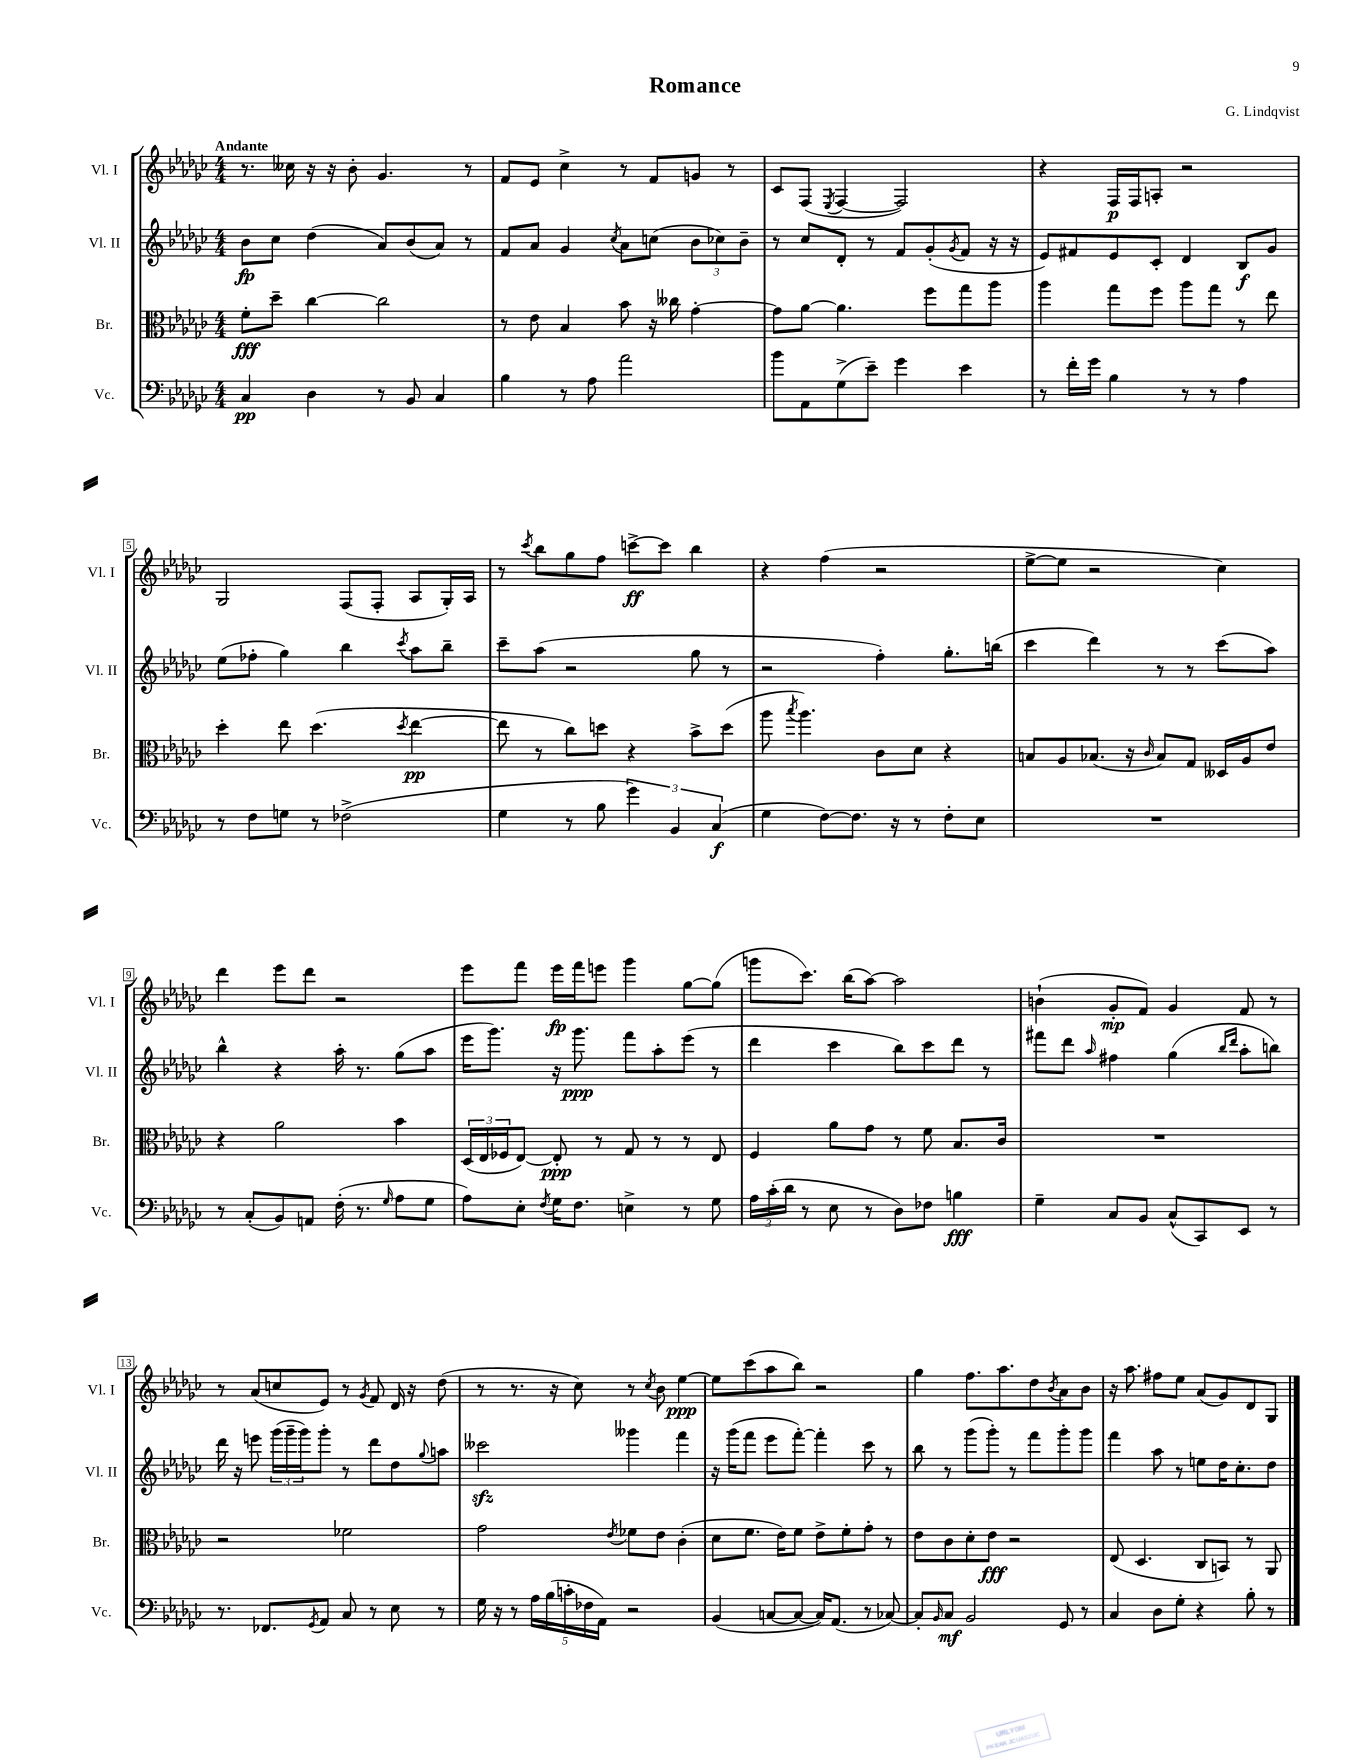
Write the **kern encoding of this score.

**kern	**kern	**kern	**kern
*staff4	*staff3	*staff2	*staff1
*clefF4	*clefC3	*clefG2	*clefG2
*k[b-e-a-d-g-c-]	*k[b-e-a-d-g-c-]	*k[b-e-a-d-g-c-]	*k[b-e-a-d-g-c-]
*M4/4	*M4/4	*M4/4	*M4/4
4C-/	8f'\L	8b-\L	8.r
.	8dd-~\J	8cc-\J	.
.	.	.	16cc--\
4D-\	[4cc-\	(4dd-\	16r
.	.	.	16r
.	.	.	8b-'\
8r	2cc-\]	8a-/L)	4.g-/
8BB-/	.	(8b-/	.
4C-/	.	8a-/J)	.
.	.	8r	8r
=	=	=	=
4B-\	8r	8f/L	8f/L
.	8e-\	8a-/J	8e-/J
8r	4B-/	4g-/	4cc-^\
8A-\	.	.	.
.	.	8qcc-/	.
2a-\	8b-\	8a-\L	8r
.	16r	(8cc\J	8f/L
.	16cc--\	.	.
.	[4g-'\	12b-\L	8g/J
.	.	12cc-\)	.
.	.	.	8r
.	.	12b-~\J	.
=	=	=	=
8b-\L	8g-\]L	8r	8c-/L
8AA-\	[8a-\J	8cc-/L	(8F/J
.	.	.	8qE-/
(8G-^\	4.a-\]	8d-'/J	[4F/
8e-~\J)	.	8r	.
4g-\	.	8f/L	2F/])
.	8ff\L	(8g-'/	.
.	.	8qg-/	.
4e-\	8gg-\	8f/J	.
.	8aa-\J	16r	.
.	.	16r	.
=	=	=	=
8r	4aa-\	8e-/L)	4r
16f'\LL	.	8f#/	.
16g-\JJ	.	.	.
4B-\	8gg-\L	8e-/	16F/LL
.	.	.	16F/J
.	8ff\J	8c-'/J	8A'/J
8r	8aa-\L	4d-/	2r
8r	8gg-\J	.	.
4A-\	8r	8B-/L	.
.	8ee-\	8g-/J	.
=	=	=	=
8r	4dd-'\	(8ee-\L	2G-/
8F\L	.	8ff-'\J	.
8G\J	8ee-\	4gg-\)	.
8r	(4.dd-\	.	.
(2F-^\	.	4bb-\	(8F/L
.	.	.	8F'/J
.	8qdd-/	8qccc-/	.
.	[4ee-\	8aa-\L	8A-/L
.	.	8bb-~\J	16G-'/L)
.	.	.	16A-/JJ
=	=	=	=
4G-\	8ee-\]	8ccc-~\L	8r
.	.	.	8qccc-/
.	8r	(8aa-\J	8bb-\L
8r	8cc-\L)	2r	8gg-\
8B-\	8dd\J	.	8ff\J
6g-\)	4r	.	[8ccc^\L
.	.	.	8ccc\]J
6BB-/	.	.	.
.	8b-^\L	8gg-\	4bb-\
(6C-/	.	.	.
.	(8dd\J	8r	.
=	=	=	=
4G-\	8aa-\	2r	4r
.	8qbb-/	.	.
.	4.aa-\)	.	.
[8F\L)	.	.	(4ff\
8.F\]J	.	.	.
.	8c-\L	4ff'\)	2r
16r	.	.	.
8r	8d-\J	.	.
8F'\L	4r	8.gg-'\L	.
8E-\J	.	.	.
.	.	(16bb\Jk	.
=	=	=	=
1r	8B/L	4ccc-\	[8ee-^\L
.	8A-/	.	8ee-\]J
.	(8.B-/J	4ddd-\)	2r
.	16r	.	.
.	16qqc-/	.	.
.	8B-/L)	8r	.
.	8G-/J	8r	.
.	16D--/LL	(8ccc-\L	4cc-\)
.	16A-/J	.	.
.	8e-/J	8aa-\J)	.
=	=	=	=
8r	4r	4bb-^^\	4ddd-\
(8C-'/L	.	.	.
8BB-/)	2a-\	4r	8eee-\L
8AA/J	.	.	8ddd-\J
(16F'\	.	16aa-'\	2r
8.r	.	8.r	.
16qqG-/	.	.	.
8A-\L	4b-\	(8gg-\L	.
8G-\J	.	8aa-\J	.
=	=	=	=
8A-\L)	(24D-/LL	16eee-\LK	8eee-\L
.	24E-/	.	.
.	.	8.ggg-\J)	.
.	24F-/J	.	.
8E-'\J	[8E-/J)	.	8fff\J
8qF/	.	.	.
16G-\LK	8E-'/]	16r	16eee-\LL
8.F\J	.	8.ggg-\	16fff\J
.	8r	.	8eee\J
4E^\	8G-/	8fff\L	4ggg-\
.	8r	8aa-'\	.
8r	8r	(8eee-\J	[8gg-\L
8G-\	8E-/	8r	(8gg-\]J
=	=	=	=
24A-\LL	4F/	4ddd-\	8ggg\L
(24c-'\	.	.	.
24d-\JJ	.	.	.
8r	.	.	8.ccc-\J)
8E-\	8a-\L	4ccc-\	.
.	.	.	(16bb-\LK
8r	8g-\J	.	[8aa-\J)
8D-\L)	8r	8bb-\L)	2aa-\]
8F-\J	8f\	8ccc-\	.
4B\	8.B-/L	8ddd-\J	.
.	.	8r	.
.	16c-/Jk	.	.
=	=	=	=
4G-~\	1r	8fff#\L	(4b`\
.	.	8ddd-\J	.
.	.	16qqaa-/	.
8C-/L	.	4ff#\	8g-'/L
8BB-/J	.	.	8f/J)
(8C-^^/L	.	(4gg-\	4g-/
8CC-/)	.	.	.
.	.	16qqbb-/LL	.
.	.	16qqddd-/JJ	.
8EE-/J	.	8aa-'\L	8f/
8r	.	8bb\J)	8r
=	=	=	=
8.r	2r	16ddd-\	8r
.	.	16r	.
.	.	8eee\	(8a-/L
8.FF-/L	.	.	.
.	.	(24ggg-\LL	8cc/
.	.	24ggg-~\	.
.	.	24ggg-\J)	.
8qGG-/	.	.	.
8AA-/J	.	8ggg-'\J	8e-/J)
8C-/	2f-\	8r	8r
.	.	.	8qg-/
8r	.	8ddd-\L	8f/
8E-\	.	8dd-\	16d-/
.	.	.	16r
.	.	8qqgg-/	.
8r	.	8aa\J	(8dd-\
=	=	=	=
16G-\	2g-\	2ccc--\	8r
16r	.	.	.
8r	.	.	8.r
20A-\LL	.	.	.
(20B-\	.	.	.
.	.	.	16r
20c'\	.	.	.
.	.	.	8cc-\)
20F-\	.	.	.
20AA-\JJ)	.	.	.
.	8qe-/	.	.
2r	8f-\L	4ggg--\	8r
.	.	.	8qcc-/
.	8e-\J	.	8b-\
.	(4c-'\	4fff\	[4ee-\
=	=	=	=
(4BB-/	8d-\L	16r	8ee-\]L
.	.	(16ggg-\LK	.
.	8.f\J	8fff\J	(8ccc-\
[8C/L	.	8eee-\L	8aa-\
.	16e-\LK)	.	.
8C/_J	8f\J	[8fff'\J)	8bb-\J)
16C/]LK)	8e-^\L	4fff'\]	2r
(8.AA-/J	.	.	.
.	8f'\	.	.
8r	8g-'\J	8ccc-\	.
[8C-/)	8r	8r	.
=	=	=	=
8C-'/]L	8e-\L	8bb-\	4gg-\
16qqBB-/	.	.	.
8C-/J	8c-\	8r	.
2BB-/	8d-'\	(8ggg-\L	8.ff\L
.	8e-\J	8ggg-'\J)	.
.	.	.	8.aa-\
.	2r	8r	.
.	.	8fff\L	8dd-\
.	.	.	8qb-/
8GG-/	.	8ggg-'\	8a-\
8r	.	8ggg-\J	8b-\J
=	=	=	=
4C-/	(8E-/	4fff\	16r
.	.	.	8.aa-\
.	4.D-/	.	.
8D-\L	.	8aa-\	8ff#\L
8G-'\J	.	8r	8ee-\J
4r	8C-/L	8ee\L	(8a-/L
.	8BB/J)	16dd-\K	8g-/)
.	.	8.cc-'\	.
8B-'\	8r	.	8d-/
8r	8AA-/	8dd-\J	8G-/J
==	==	==	==
*-	*-	*-	*-
